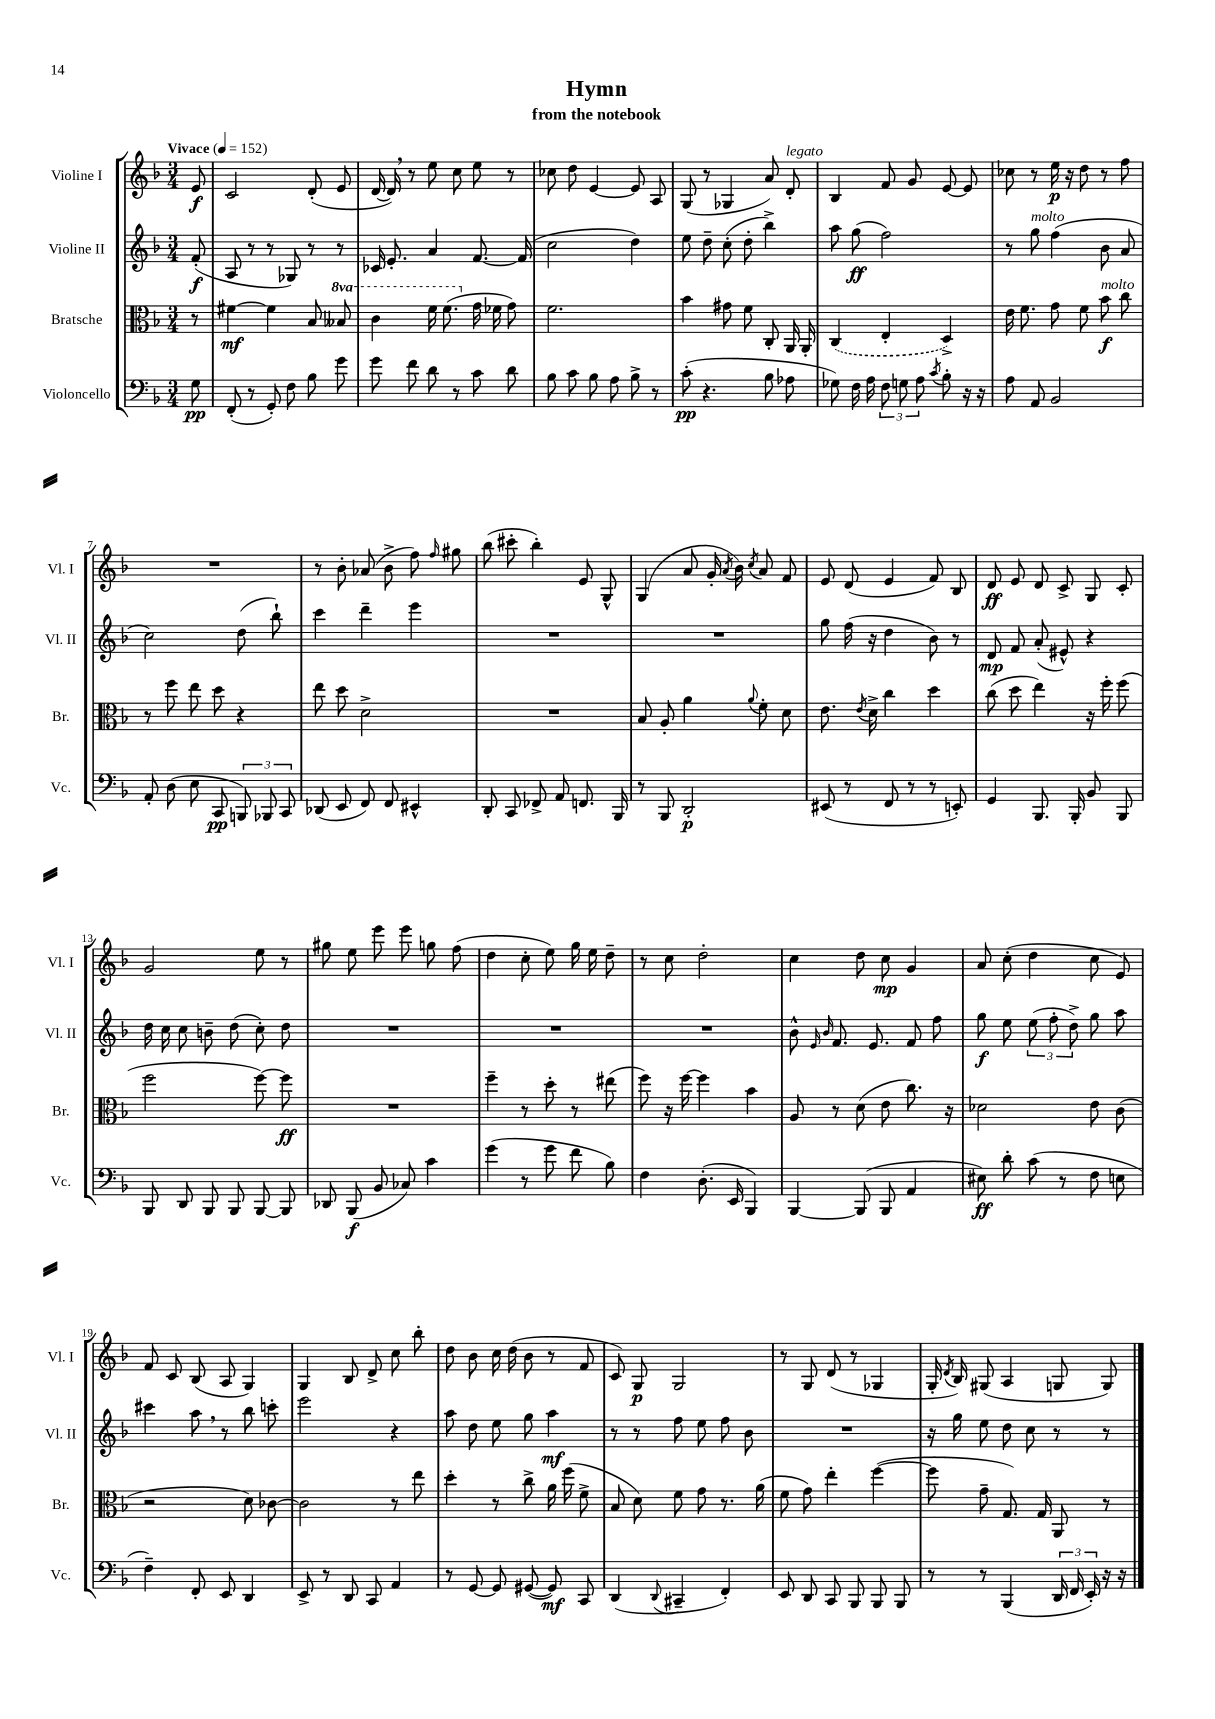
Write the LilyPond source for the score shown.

\header { title = "Hymn" subtitle = "from the notebook" }
<<
\new StaffGroup <<
\new Staff = "s0" \with { instrumentName = "Violine I" shortInstrumentName = "Vl. I" } {
    \clef treble \key f \major \numericTimeSignature \time 3/4 \partial 8 \tempo "Vivace" 4 = 152
    \autoBeamOff e'8\f |
    c'2 d'8-.( e'8 |
    d'16~ d'16) \breathe r8 e''8 c''8 e''8 r8 |
    ces''8 d''8 e'4~ e'8 a8 |
    g8( r8 ges4 a'8) d'8-.^\markup { \italic "legato" } |
    bes4 f'8 g'8 e'8~ e'8 |
    ces''8 r8 e''16\p r16 d''8 r8 f''8 |
    R2. |
    r8 bes'8-. aes'8( bes'8-> f''8) \grace { f''16 } gis''8 |
    bes''8( cis'''8-. bes''4-.) e'8 g8-^ |
    g4( a'8 g'16-. \acciaccatura { a'8 } bes'16) \acciaccatura { c''8 } a'8 f'8 |
    e'8 d'8( e'4 f'8) bes8 |
    d'8\ff e'8 d'8 c'8-> g8 c'8-. |
    g'2 e''8 r8 |
    gis''8 e''8 e'''8 e'''8 g''8 f''8( |
    d''4 c''8-. e''8) g''16 e''16 d''8-- |
    r8 c''8 d''2-. |
    c''4 d''8 c''8\mp g'4 |
    a'8 c''8-.( d''4 c''8 e'8) |
    f'8 c'8 bes8( a8 g4) |
    g4 bes8 d'8-> c''8 bes''8-. |
    d''8 bes'8 c''16 d''16( bes'8 r8 f'8 |
    c'8) g8\p g2 |
    r8 g8 d'8( r8 ges4 |
    g16-. \acciaccatura { d'8 } bes16) gis8( a4 g8 g8) \bar "|." |
}
\new Staff = "s1" \with { instrumentName = "Violine II" shortInstrumentName = "Vl. II" } {
    \clef treble \key f \major \numericTimeSignature \time 3/4 \partial 8
    \autoBeamOff f'8-.\f( |
    a8 r8 r8 ges8) r8 r8 |
    ces'16 e'8.-. a'4 f'8.~ f'16( |
    c''2 d''4) |
    e''8 d''8-- c''8-.( d''8-. bes''4->) |
    a''8 g''8\ff( f''2) |
    r8 g''8^\markup { \italic "molto" } f''4( bes'8 a'8 |
    c''2) d''8( bes''8-!) |
    c'''4 d'''4-- e'''4 |
    R2. |
    R2. |
    g''8 f''16( r16 d''4 bes'8) r8 |
    d'8\mp f'8 a'8-.( eis'8-^) r4 |
    d''16 c''16 c''8 b'8-- d''8( c''8-.) d''8 |
    R2. |
    R2. |
    R2. |
    bes'8-^ \grace { e'16 bes'16 } f'8. e'8. f'8 f''8 |
    g''8\f e''8 \tuplet 3/2 { e''8( f''8-. d''8->) } g''8 a''8 |
    cis'''4 a''8 \breathe r8 bes''8 c'''8-. |
    e'''2 r4 |
    a''8 d''8 e''8 g''8 a''4\mf |
    r8 r8 f''8 e''8 f''8 bes'8 |
    R2. |
    r16 g''16 e''8 d''8 c''8 r8 r8 \bar "|." |
}
\new Staff = "s2" \with { instrumentName = "Bratsche" shortInstrumentName = "Br." } {
    \clef alto \key f \major \numericTimeSignature \time 3/4 \set Staff.ottavationMarkups = #ottavation-simple-ordinals \partial 8
    \autoBeamOff r8 |
    fis'4~\mf fis'4 bes8 \ottava #1 beses'8 |
    c''4 f''16 f''8.( \ottava #0 g'16 fes'16 g'8) |
    f'2. |
    bes'4 gis'8 f'8 c8-. a,16 a,16-. |
    \once \slurDashed c4( e4-. d4->) |
    e'16 f'8. g'8 f'8 bes'8\f^\markup { \italic "molto" } c''8 |
    r8 f''8 e''8 d''8 r4 |
    e''8 d''8 d'2-> |
    R2. |
    bes8 a8-. a'4 \appoggiatura { a'8 } f'8-. d'8 |
    e'8. \acciaccatura { e'8 } d'16-> c''4 d''4 |
    c''8( d''8 e''4) r16 f''16-. f''8( |
    f''2 f''8~) f''8\ff |
    R2. |
    f''4-- r8 d''8-. r8 eis''8( |
    f''8) r16 f''16~ f''4 bes'4 |
    a8 r8 d'8( e'8 c''8.) r16 |
    des'2 e'8 c'8( |
    r2 d'8) ces'8~ |
    ces'2 r8 e''8 |
    d''4-. r8 c''8-> a'16 f''16( f'8-> |
    bes8 d'8) f'8 g'8 r8. a'16( |
    f'8 g'8) e''4-. f''4~( |
    f''8 g'8-- g8.) g16 a,8 r8 \bar "|." |
}
\new Staff = "s3" \with { instrumentName = "Violoncello" shortInstrumentName = "Vc." } {
    \clef bass \key f \major \numericTimeSignature \time 3/4 \partial 8
    \autoBeamOff g8\pp |
    f,8-.( r8 g,8-.) f8 bes8 g'8 |
    g'8 f'8 d'8 r8 c'8 d'8 |
    bes8 c'8 bes8 a8 bes8-> r8 |
    c'8-.\pp( r4. bes8 aes8 |
    ges8) f16 a16 \tuplet 3/2 { f8 g8 a8 } \acciaccatura { c'8 } bes8-. r16 r16 |
    a8 a,8 bes,2 |
    a,8-. d8( e8 c,8\pp \tuplet 3/2 { b,,8) bes,,8 c,8 } |
    des,8( e,8 f,8) f,8 eis,4-^ |
    d,8-. c,8 fes,8-> a,8 f,8. bes,,16 |
    r8 bes,,8 d,2-.\p |
    eis,8( r8 f,8 r8 r8 e,8-.) |
    g,4 bes,,8. bes,,16-. bes,8 bes,,8 |
    bes,,8 d,8 bes,,8 bes,,8 bes,,8~ bes,,8 |
    des,8 bes,,8\f( bes,8 ces8) c'4 |
    g'4( r8 g'8 f'8 bes8) |
    f4 d8.-.( e,16 bes,,4) |
    bes,,4~ bes,,8( bes,,8 a,4 |
    eis8\ff) d'8-. c'8( r8 f8 e8 |
    f4--) f,8-. e,8 d,4 |
    e,8-> r8 d,8 c,8 a,4 |
    r8 g,8~ g,8 gis,8~( gis,8\mf) c,8 |
    d,4( \appoggiatura { d,8 } cis,4-- f,4-.) |
    e,8 d,8 c,8 bes,,8 bes,,8 bes,,8 |
    r8 r8 bes,,4( \tuplet 3/2 { d,16 f,16 e,16-.) } r16 r16 \bar "|." |
}
>>
>>
